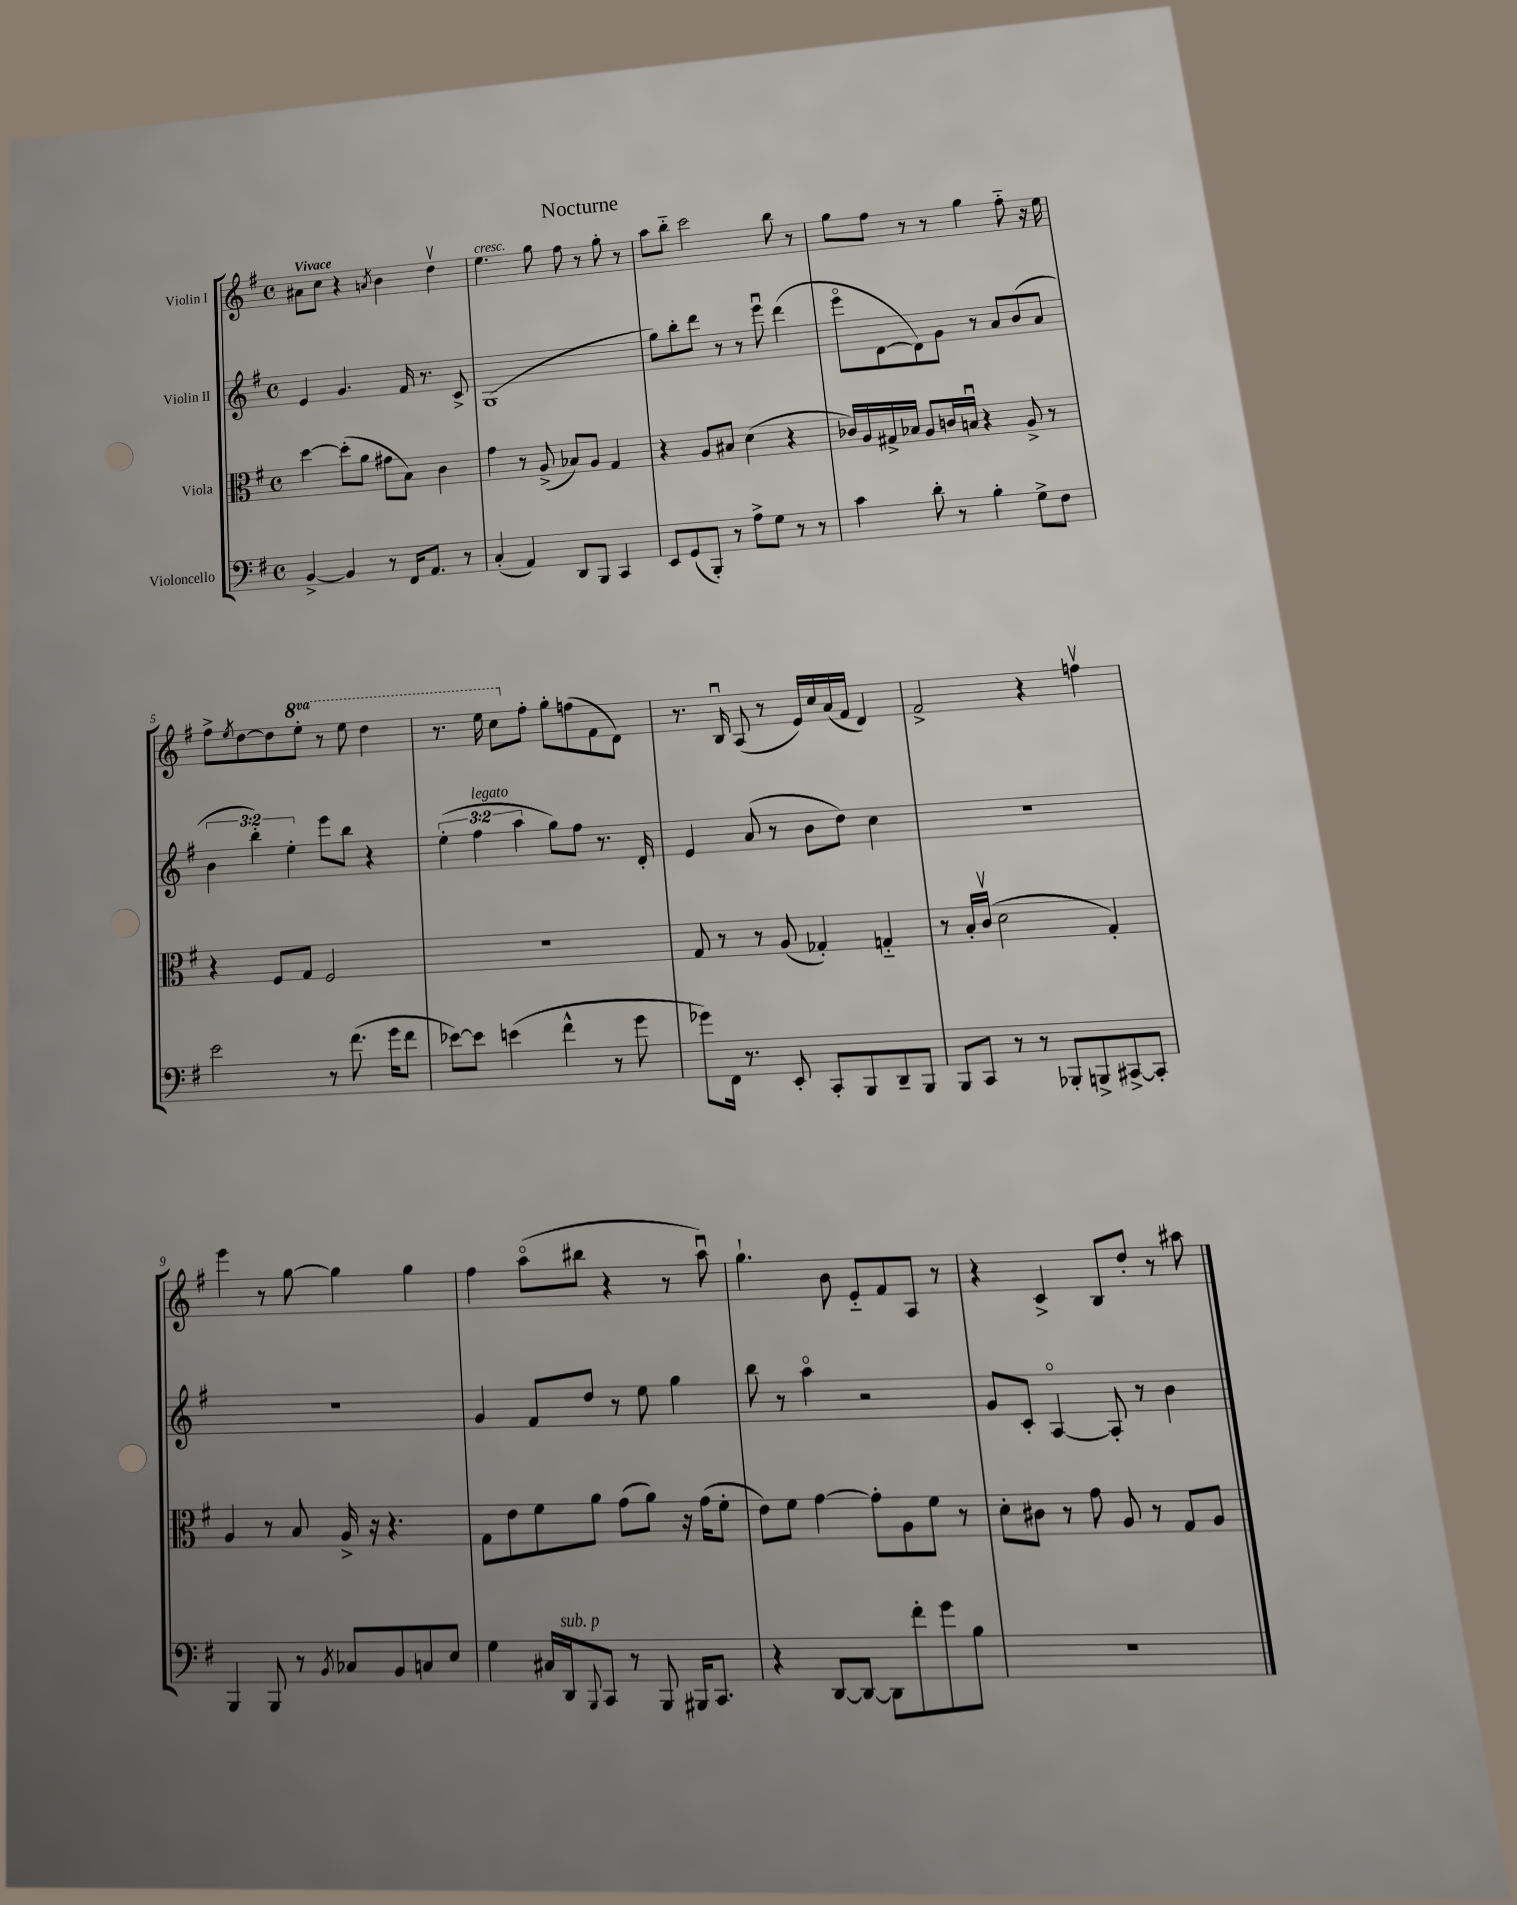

**kern	**kern	**kern	**kern
*staff4	*staff3	*staff2	*staff1
*clefF4	*clefC3	*clefG2	*clefG2
*k[f#]	*k[f#]	*k[f#]	*k[f#]
*M4/4	*M4/4	*M4/4	*M4/4
*met(c)	*met(c)	*met(c)	*met(c)
[4BB^	[4dd	4e	8a#
.	.	.	8cc
4BB]	(8dd']	4.g	4r
.	8a	.	.
.	.	.	8qa
8r	8g#	.	4b
16FF#	8B)	16f#	.
8.AA	.	8.r	.
.	4c	.	4ddv
8r	.	8c^	.
=	=	=	=
(4C'	4g	(1G	4.ee
4AA)	8r	.	.
.	(8A^	.	8gg
8DD	8B-)	.	8ff#
8BBB	8A	.	8r
4CC	4G	.	8gg'
.	.	.	8r
=	=	=	=
8EE	4r	8gg)	8aa
(8GG	.	8bb'	8bb'~
8BBB')	8A	8ddd	2ccc
8r	8B#	8r	.
8A^	(4d	8r	.
8G	.	8eeeu	.
8r	4r	(4ddd	8bb
8r	.	.	8r
=	=	=	=
4c	16c-)	8eeeo	8gg
.	16A	.	.
.	16G#^	[8d	8ff#
.	16B-	.	.
8d'	8A	8d])	8r
8r	16c	8g	8r
.	16Bu	.	.
4B'	4r	8r	4gg
.	.	8a	.
8G^	8A^	(8b	8ff#'~
8F#	8r	8a	16r
.	.	.	16ee
=	=	=	=
2e	4r	6b	8ff#^
.	.	.	8qee
.	.	.	[8dd
.	.	6bb')	.
.	8F#	.	8dd]
.	.	6ee'	.
.	8G	.	8eee'
8r	2F#	8eee	8r
(8.f#	.	8bb	8eee
.	.	4r	4ddd
16g	.	.	.
8f#	.	.	.
=	=	=	=
[8e-)	1r	(6ee'	8.r
8e-]	.	.	.
.	.	6ff#	.
.	.	.	16eee
(4e	.	.	8ccc
.	.	6aa	.
.	.	.	8ff#'
4f#^^	.	8gg)	8gg'
.	.	8ff#	(8ff
8r	.	8.r	8f#
8g	.	.	8d)
.	.	16d'	.
=	=	=	=
8g-)	8G	4e	8.r
16FF#	8r	.	.
8.r	.	.	16Bu
.	8r	(8a	(8A
8EE'	(8A	8r	8r
8CC'	4G-')	8b	16e)
.	.	.	16cc
8BBB	.	8dd)	(16a
.	.	.	16f#
8DD~	4G'~	4cc	4d)
8BBB	.	.	.
=	=	=	=
8BBB	8r	1r	2f#^
8CC	16B'	.	.
.	(16cv	.	.
8r	2d	.	.
8r	.	.	.
8BBB-'	.	.	4r
8BBB^	.	.	.
[8CC#^	4G')	.	4ffv
8CC#']	.	.	.
=	=	=	=
4BBB	4A	1r	4eee
8BBB	8r	.	8r
8r	8B	.	[8gg
8qBB	.	.	.
8C-	16A^	.	4gg]
.	16r	.	.
8BB	4.r	.	.
8C	.	.	4gg
8E	.	.	.
=	=	=	=
4G	8G	4g	4ff#
.	8e	.	.
16C#	8f#	8f#	(8aao
16DD	.	.	.
8qqBBB	.	.	.
8CC	8a	8dd	8bb#
8r	(8g	8r	4r
8BBB	8a)	8ee	.
16BBB#	16r	4gg	8r
8.CC	(16g	.	.
.	8f#'	.	8aau)
=	=	=	=
4r	8e)	8bb	4.gg`
.	8f#	8r	.
[8DD	[4g	4aao	.
8DD_	.	.	8b
8DD]	8g']	2r	8e'~
8f#'	8A	.	8f#
8g	8f#	.	8A
8B	8r	.	8r
=	=	=	=
1r	8d'	8g	4r
.	8c#	8c'	.
.	8r	[4Ao	4c^
.	8g	.	.
.	8A	8A']	8B
.	8r	8r	8dd'
.	8G	4b	8r
.	8A	.	8aa#
==	==	==	==
*-	*-	*-	*-
